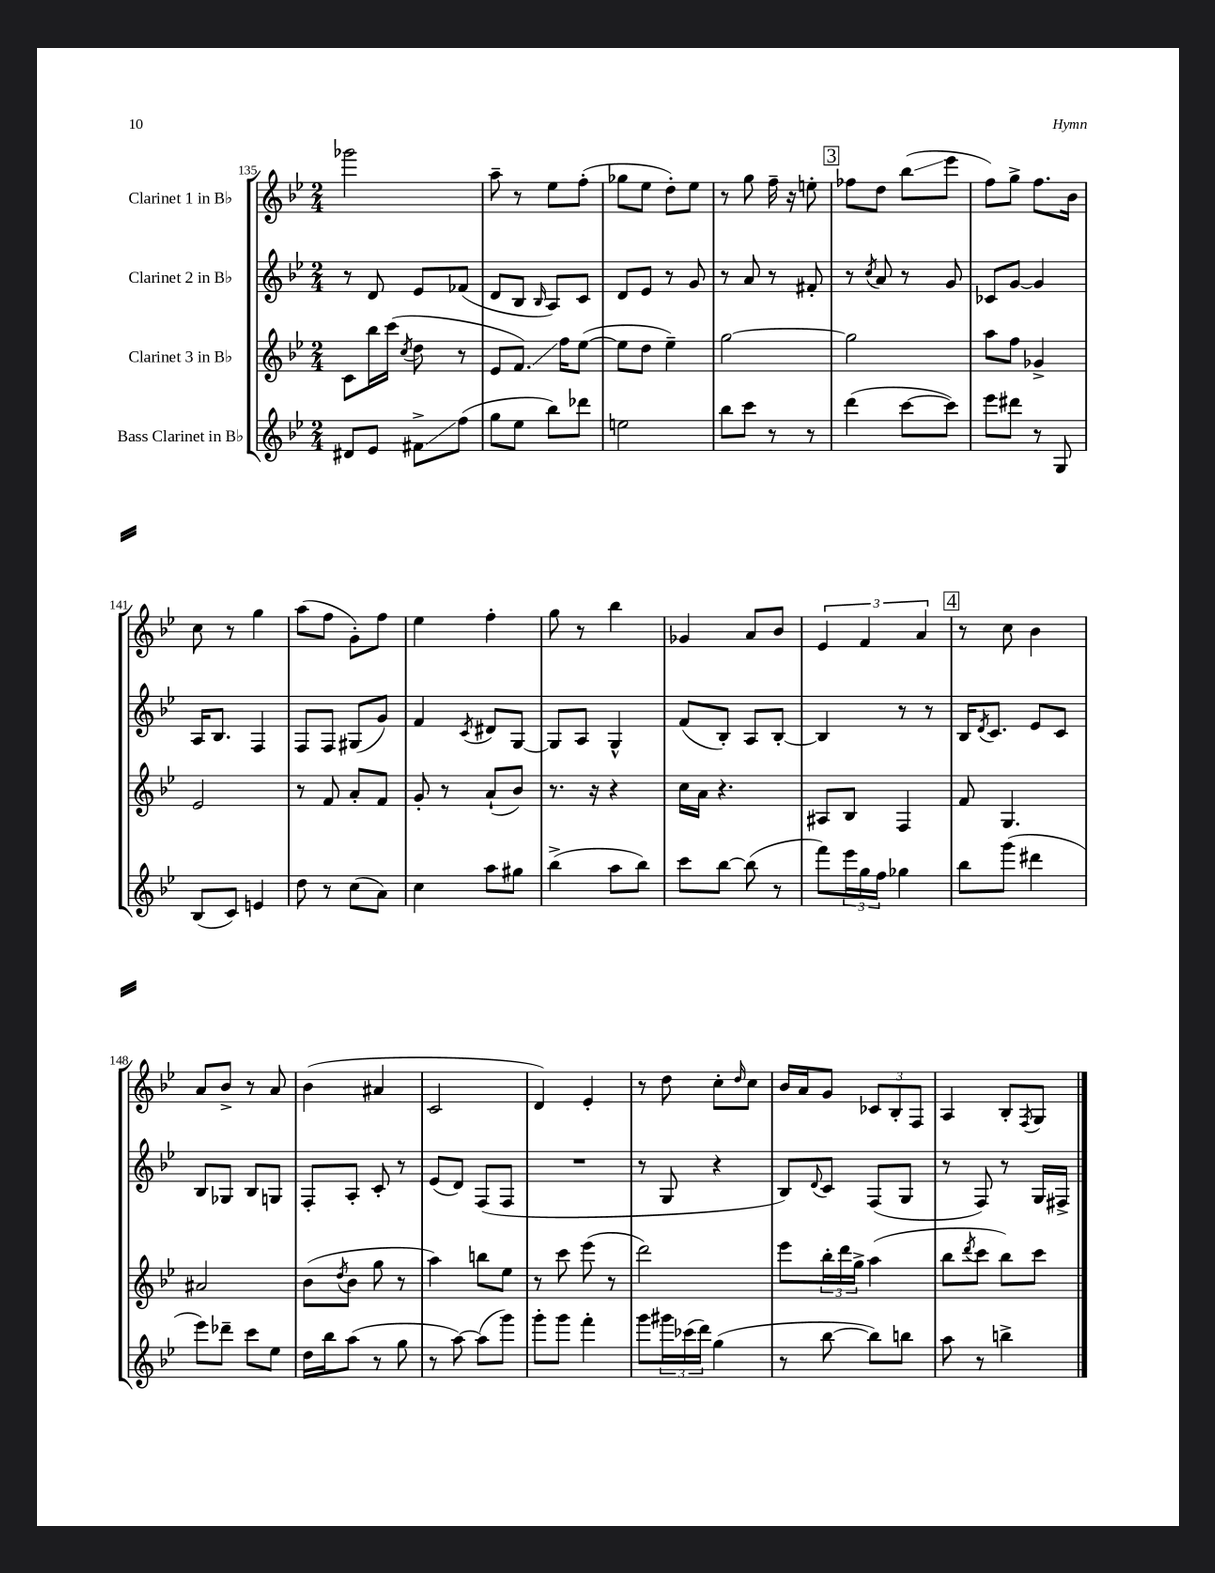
<<
\new StaffGroup <<
\new Staff = "s0" \with { instrumentName = "Clarinet 1 in Bb" } {
    \clef treble \key bes \major \numericTimeSignature \time 2/4
    ges'''2 |
    a''8-- r8 ees''8 f''8-.( |
    ges''8 ees''8 d''8-.) ees''8 |
    r8 g''8 f''16-- r16 e''8-. |
    \mark \markup { \box "3" } fes''8 d''8 bes''8\glissando( ees'''8 |
    f''8) g''8-> f''8. bes'16 |
    c''8 r8 g''4 |
    a''8( f''8 g'8-.) f''8 |
    ees''4 f''4-. |
    g''8 r8 bes''4 |
    ges'4 a'8 bes'8 |
    \tuplet 3/2 { ees'4 f'4 a'4 } |
    \mark \markup { \box "4" } r8 c''8 bes'4 |
    a'8 bes'8-> r8 a'8 |
    bes'4( ais'4 |
    c'2 |
    d'4) ees'4-. |
    r8 d''8 c''8-. \grace { d''16 } c''8 |
    bes'16 a'16 g'8 \tuplet 3/2 { ces'8 bes8-. f8 } |
    a4 bes8-. \acciaccatura { f8 } g8 \bar "|." |
}
\new Staff = "s1" \with { instrumentName = "Clarinet 2 in Bb" } {
    \clef treble \key bes \major \numericTimeSignature \time 2/4
    r8 d'8 ees'8 fes'8( |
    d'8 bes8 \grace { bes16 } a8) c'8 |
    d'8 ees'8 r8 g'8 |
    r8 a'8 r8 fis'8-. |
    \mark \markup { \box "3" } r8 \acciaccatura { c''8 } a'8 r8 g'8 |
    ces'8 g'8~ g'4 |
    a16 bes8. f4 |
    f8 f8 gis8( g'8) |
    f'4 \acciaccatura { c'8 } dis'8 g8~ |
    g8 a8 g4-^ |
    f'8( bes8-.) a8 bes8~-. |
    bes4 r8 r8 |
    \mark \markup { \box "4" } bes16 \acciaccatura { d'8 } c'8. ees'8 c'8 |
    bes8 ges8 bes8 g8 |
    f8-. a8-. c'8-. r8 |
    ees'8( d'8) f8( f8 |
    R2 |
    r8 g8 r4 |
    bes8) \appoggiatura { d'8 } c'8 f8( g8 |
    r8 f8) r8 g16 fis16-> \bar "|." |
}
\new Staff = "s2" \with { instrumentName = "Clarinet 3 in Bb" } {
    \clef treble \key bes \major \numericTimeSignature \time 2/4
    c'8 bes''16 c'''16( \acciaccatura { c''8 } d''8 r8 |
    ees'8 f'8.\glissando) f''16 ees''8~( |
    ees''8 d''8 ees''4--) |
    g''2~ |
    \mark \markup { \box "3" } g''2 |
    a''8 f''8 ges'4-> |
    ees'2 |
    r8 f'8 a'8-. f'8 |
    g'8-. r8 a'8-!( bes'8) |
    r8. r16 r4 |
    c''16 a'16 r4. |
    ais8 bes8 f4 |
    \mark \markup { \box "4" } f'8 g4. |
    ais'2 |
    bes'8( \acciaccatura { d''8 } bes'8 g''8 r8 |
    a''4) b''8 ees''8 |
    r8 c'''8 ees'''8( r8 |
    d'''2) |
    ees'''8 \tuplet 3/2 { bes''16-. d'''16 g''16-> } a''4( |
    bes''8 \acciaccatura { d'''8 } c'''8 bes''8) c'''8 \bar "|." |
}
\new Staff = "s3" \with { instrumentName = "Bass Clarinet in Bb" } {
    \clef treble \key bes \major \numericTimeSignature \time 2/4
    dis'8 ees'8 fis'8->\glissando f''8( |
    g''8 ees''8 bes''8) des'''8 |
    e''2 |
    bes''8 c'''8 r8 r8 |
    \mark \markup { \box "3" } d'''4( c'''8~ c'''8) |
    ees'''8 dis'''8 r8 g8 |
    bes8( c'8) e'4 |
    d''8 r8 c''8( a'8) |
    c''4 a''8 gis''8 |
    bes''4->( a''8 bes''8) |
    c'''8 bes''8~ bes''8( r8 |
    f'''8) \tuplet 3/2 { ees'''16 g''16 f''16 } ges''4 |
    \mark \markup { \box "4" } bes''8 g'''8( dis'''4 |
    ees'''8) des'''8-- c'''8 ees''8 |
    d''16 bes''16 a''8( r8 g''8 |
    r8 a''8~) a''8( g'''8) |
    g'''8-. g'''8 f'''4-. |
    g'''8 \tuplet 3/2 { gis'''16 ces'''16( d'''16) } g''4( |
    r8 bes''8~ bes''8) b''8 |
    a''8 r8 b''4-> \bar "|." |
}
>>
>>
\layout { \context { \Score currentBarNumber = #135 } }
